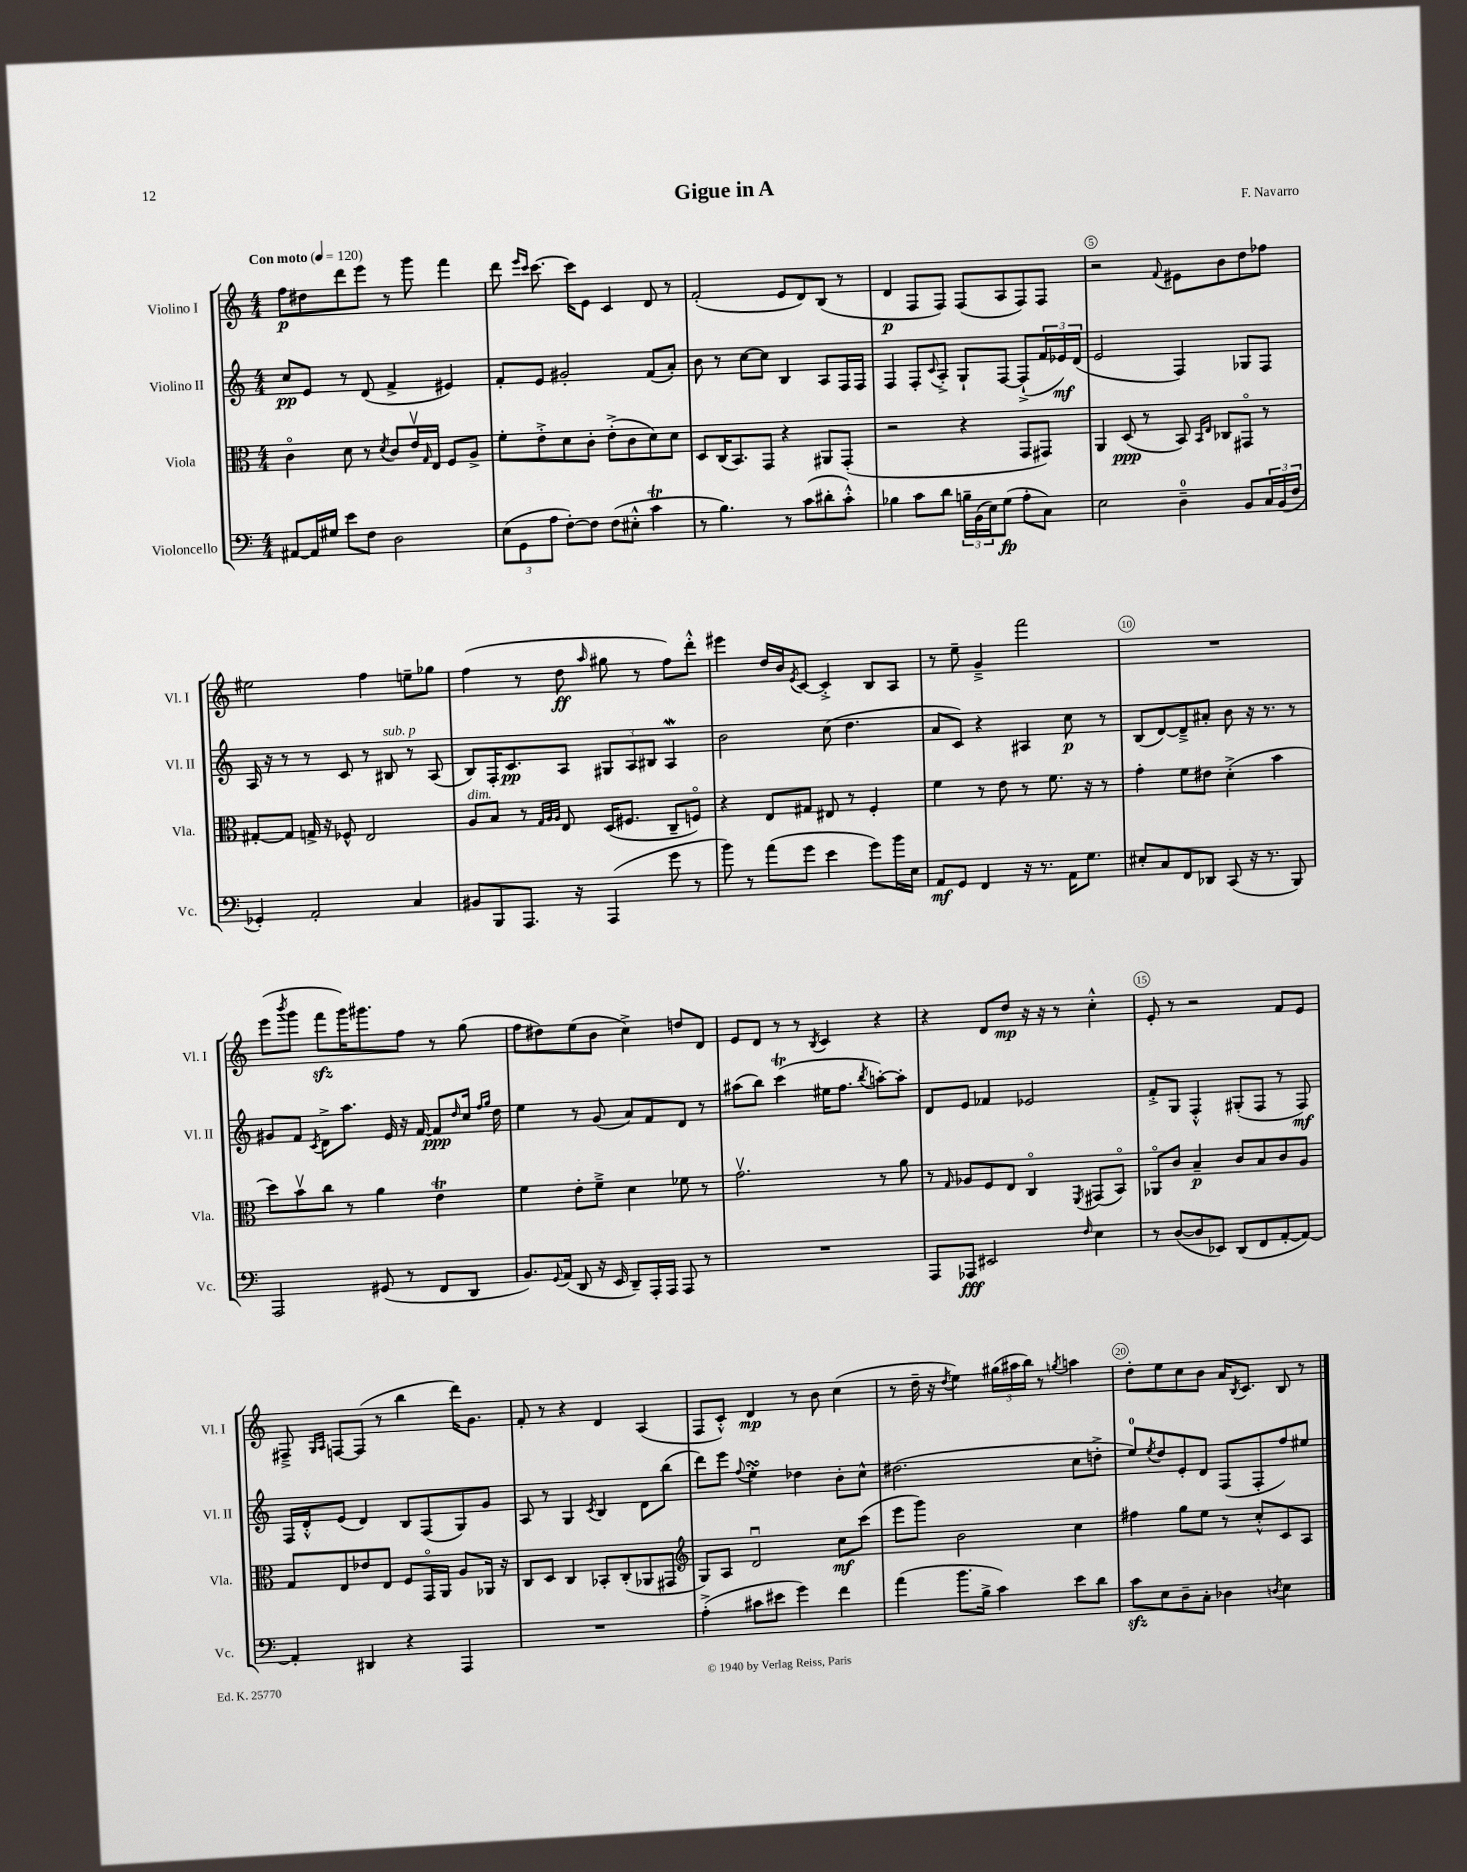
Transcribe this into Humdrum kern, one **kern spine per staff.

**kern	**kern	**kern	**kern
*staff4	*staff3	*staff2	*staff1
*clefF4	*clefC3	*clefG2	*clefG2
*k[]	*k[]	*k[]	*k[]
*M4/4	*M4/4	*M4/4	*M4/4
*MM120	*MM120	*MM120	*MM120
[8AA#	4co	8cc	8ff
16AA#]	.	8e	8dd#
16G#	.	.	.
8e	8d	8r	8ddd
8F	8r	(8d	8eee
.	8qd	.	.
2D	8c	4f^	8r
.	16ev	.	8ggg
.	16qqG	.	.
.	16E	.	.
.	8F	4e#)	4fff
.	8A^	.	.
=	=	=	=
(12E	8f'	8f'	8ddd
12GG	.	.	.
.	.	.	16qqeee
.	.	.	16qqccc
.	8e'^	8e	[8.ccc
12A	.	.	.
[8F')	8d	2g#'	.
.	.	.	16ccc]
8F]	8c'	.	8e
(8F	(8e'^	.	4c
8E#'^^	8c	.	.
4c	8d)	(8f	8d
.	8d	8a')	8r
=	=	=	=
8r	8D	8b	(2f'
4.B)	(16C	8r	.
.	8.BB)	.	.
.	.	[8cc	.
.	8GG	8cc]	.
8r	4r	4B	8e
(8c	.	.	8d)
8d#'	8AA#	8A	(8B
8c'^^)	(8GG'	16F	8r
.	.	16F	.
=	=	=	=
4B-	2r	4F	4d
8c	.	8F'	8F
.	.	8qqc	.
8d	.	8A'^	8F)
24B~	4r	8G`	(8F
(24BB	.	.	.
24E)	.	.	.
(8G	.	[8F	8A
8A'	8GG	(8F`^]	8F)
8C)	8GG#)	24f	8F
.	.	24e-)	.
.	.	(24d	.
=	=	=	=
2E	4AA	2e	2r
.	(8D	.	.
.	8r	.	.
.	.	.	8qqf
4D~	8BB)	4F)	8e#
.	16qqBB	.	.
.	16qqE	.	.
.	8C-	.	8b
8BB	8GG#o	8G-	8dd
24C	8r	8F	8ff-
(24BB	.	.	.
24F	.	.	.
=	=	=	=
4GG-')	[8G#'	16A	2ee#
.	.	16r	.
.	8G#]	8r	.
2AA'	16G^	8r	.
.	16r	.	.
.	8F-^^	8c	.
.	2E	8r	4ff
.	.	8B#	.
4C	.	8r	8ee~
.	.	(8A	8gg-
=	=	=	=
8BB#	8A	8B)	(4ff
8BBB	8B	16F'	.
.	.	8.c	.
8.AAA	8r	.	8r
.	32qqG	.	.
.	32qqA	.	.
.	32qqA	.	.
.	8E	8A	8dd
16r	.	.	.
.	.	.	16qqaa
(4AAA	(16D	12G#	8gg#
.	8.F#	.	.
.	.	12A	.
.	.	.	8r
.	.	12B#	.
8g	8C~	4A	8ff)
8r	8Fo)	.	8ddd'^^
=	=	=	=
8b)	4r	2b	4eee#
8r	.	.	.
(8a	8E	.	16dd
.	.	.	16b
.	.	.	8qe
8g	8G#	.	[8c
4e	8E#	(8cc	4c'^]
.	8r	4.dd	.
8g)	4F'	.	8B
16b	.	.	8A
16E	.	.	.
=	=	=	=
8AA	4f	8a	8r
8GG	.	8c)	8ee~
4FF	8r	4r	4g~^
.	8e	.	.
16r	8r	4A#	2fff
8.r	.	.	.
.	8.f	.	.
16AA	.	8cc	.
8.G	16r	.	.
.	8r	8r	.
=	=	=	=
8E#'	4g'	(8B	1r
8C	.	[8d)	.
8FF	8f	8d~^]	.
8DD-	8e#	8a#'	.
(8CC	(4d'^	8b	.
16r	.	16r	.
8.r	.	8.r	.
.	4b	.	.
8BBB)	.	8r	.
=	=	=	=
2AAA	8dd)	8g#	(8eee
.	.	.	8qbbb
.	8bv	8f	8ggg
.	.	8qc	.
.	8cc	8d^	8fff
.	8r	8.aa	16ggg)
.	.	.	8.ggg#
(8GG#	4a	.	.
.	.	16e	.
8r	.	16r	8ff
.	.	[16f	.
8FF	4e	8f]	8r
.	.	16qqdd	.
8DD	.	16cc	(8gg
.	.	16qqff	.
.	.	16qqgg	.
.	.	16dd	.
=	=	=	=
8.BB)	4f	4ee	8ff
.	.	.	8dd#)
8qqGG	.	.	.
(16AA	.	.	.
8DD	8e'	8r	(8ee
16r	8f~^	(8g	8b
16EE	.	.	.
8DD~)	4d	8a)	4cc^)
16AAA'	.	8f	.
16AAA	.	.	.
8AAA	8f-	8d	8dd
8r	8r	8r	8d
=	=	=	=
1r	2.gv	(8aa#	8e
.	.	8bb)	8d
.	.	(4ccc	8r
.	.	.	8r
.	.	.	8qB
.	.	16ee#	4c
.	.	8.ff	.
.	.	8qbb	.
.	8r	[8aa')	4r
.	8a	8aa']	.
=	=	=	=
8AAA	8r	8d	4r
.	16qqG	.	.
8AAA-	8A-	8e	.
2EE#	8F	4f-	8d
.	8E	.	8dd
.	4Co	2e-	16r
.	.	.	16r
.	.	.	8r
16qqF	8qFF	.	.
4E	(8GG#	.	4cc'^^
.	8BBo)	.	.
=	=	=	=
8r	8AA-o	8f'^	8e'
([8D	8c	8G	8r
8D]	4B~	4F'^^	2r
8EE-)	.	.	.
(8DD	8c	(8G#'	.
8FF	8B	8F	.
[8AA'	8c	8r	8f
8AA_)	8A	8F)	8e
=	=	=	=
4AA']	8G	16F	8F#~^
.	.	16d'^^	.
.	.	.	16qqG
.	.	.	16qqA
.	8E	(8e	[8F
4DD#	8e-	4d)	(8F]
.	8E	.	8r
4r	8F	8B	4bb
.	16GGo	(8F	.
.	16AA	.	.
4AAA	8A	8G)	16ddd)
.	.	.	8.g
.	16AA-	8g	.
.	16r	.	.
=	=	=	=
1r	8C	8A	8f'
.	8D	8r	8r
.	4C	4G	4r
.	.	8qc	.
.	8BB-'	4B	4d
.	(8C'	.	.
.	8AA-	8d	(4A
.	8GG#	(8bb	.
=	=	=	=
*	*clefG2	*	*
(4A'^	8G)	8ddd)	8F
.	8A	8eee	8c'^^)
.	.	8qqff	.
8c#	2du	4ee'	4d
8e#	.	.	.
4g)	.	4dd-	8r
.	.	.	8b
4f	8cc	8b'	(4cc
.	(8ccc	8cc^^	.
=	=	=	=
(4a	8eee	(2.dd#	8r
.	8ggg)	.	16dd~
.	.	.	16r
.	.	.	8qdd
8.b	2b	.	4ee)
16B^	.	.	.
4c)	.	.	(24gg#
.	.	.	24aa#
.	.	.	24bb)
.	.	.	8r
.	.	.	8qgg
8e	4cc	8cc	4aa
8d	.	8dd'^	.
=	=	=	=
8c	4ff#	8ee)	8dd'
.	.	8qee	.
8E	.	8dd	8ee
8D~	8gg	8e'	8cc
8C'	8ee	8d	8b
4D-	8r	(8F	16a
.	.	.	8qB
.	.	.	8.c
.	8cc'^^	8F'	.
8qD	.	.	.
4E	8c	8ff)	8B
.	8A	8ee#	8r
==	==	==	==
*-	*-	*-	*-
